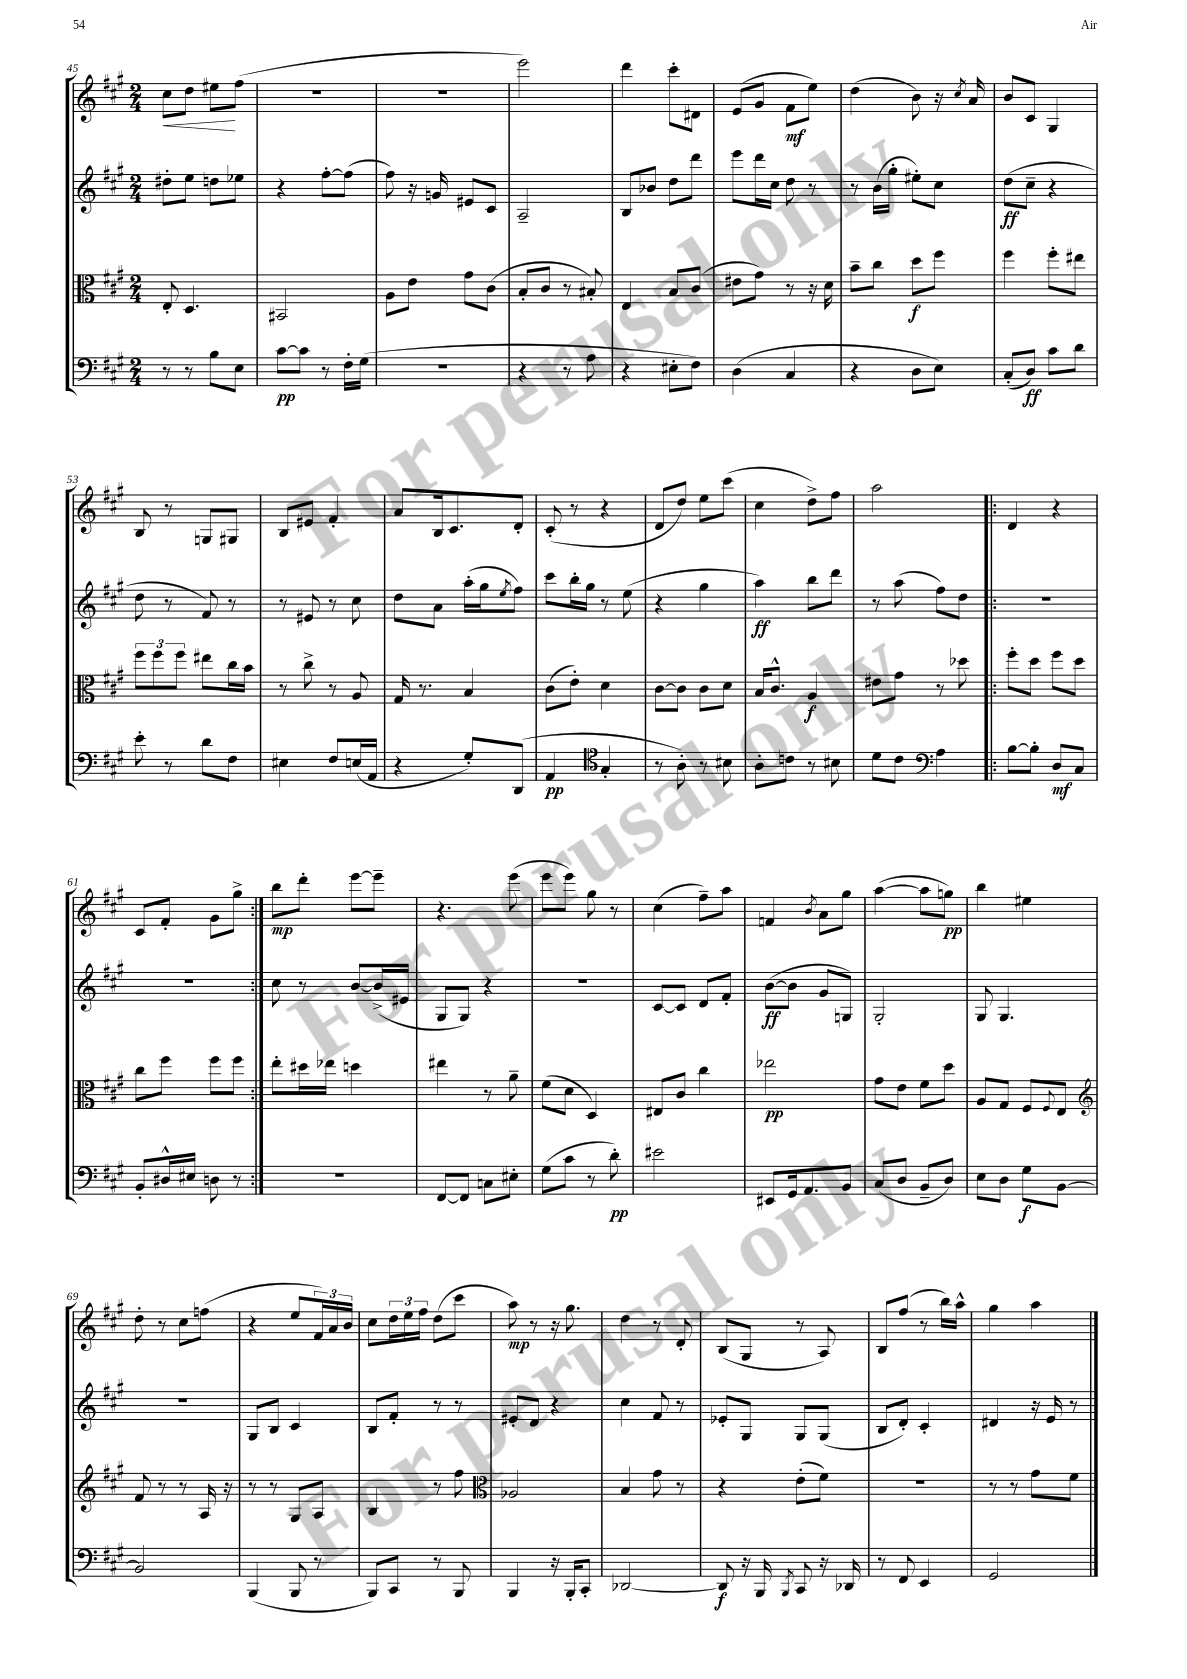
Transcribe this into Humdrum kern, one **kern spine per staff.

**kern	**dynam	**kern	**dynam	**kern	**dynam	**kern	**dynam
*part4	*part4	*part3	*part3	*part2	*part2	*part1	*part1
*staff4	*staff4	*staff3	*staff3	*staff2	*staff2	*staff1	*staff1
*clefF4	*	*clefC3	*	*clefG2	*	*clefG2	*
*k[f#c#g#]	*	*k[f#c#g#]	*	*k[f#c#g#]	*	*k[f#c#g#]	*
*M2/4	*	*M2/4	*	*M2/4	*	*M2/4	*
=45	=45	=45	=45	=45	=45	=45	=45
!	!	!	!	!	!	!	!LO:HP:b
8r	.	8E'/	.	8dd#X'\L	.	8cc#\L	<
8r	.	4.D/	.	8ee\J	.	8dd\J	.
8B\L	.	.	.	8ddn\L	.	8ee#X\L	.
8E\J	.	.	.	8ee-X\J	.	(8ff#\J	[
=46	=46	=46	=46	=46	=46	=46	=46
[8c#\L	pp	2BB#X/	.	4r	.	2r	.
8c#\J]	.	.	.	.	.	.	.
8r	.	.	.	[8ff#'\L	.	.	.
16F#'\LL	.	.	.	(8ff#\J]	.	.	.
(16G#\JJ	.	.	.	.	.	.	.
=47	=47	=47	=47	=47	=47	=47	=47
2r	.	8A\L	.	8ff#\)	.	2r	.
.	.	8e\J	.	16r	.	.	.
.	.	.	.	16gn/	.	.	.
.	.	8g#\L	.	8e#X/L	.	.	.
.	.	(8c#\J	.	8c#/J	.	.	.
=48	=48	=48	=48	=48	=48	=48	=48
4r	.	8B'/L	.	2A~/	.	2eee\)	.
.	.	8c#/J	.	.	.	.	.
8r	.	8r	.	.	.	.	.
8A\	.	8B#X'/)	.	.	.	.	.
=49	=49	=49	=49	=49	=49	=49	=49
4r	.	4E/	.	8B/L	.	4ddd\	.
.	.	.	.	8b-X/J	.	.	.
8E#X'\L	.	8B/L	.	8dd\L	.	8ccc#'\L	.
8F#\J)	.	(8c#/J	.	8ddd\J	.	8d#X\J	.
=50	=50	=50	=50	=50	=50	=50	=50
(4D\	.	8e#X\L	.	8eee\L	.	(8e/L	.
.	.	8g#\J)	.	16ddd\L	.	8g#/J	.
.	.	.	.	16cc#\JJ	.	.	.
4C#/	.	8r	.	8dd\	.	8f#\L	mf
.	.	16r	.	8r	.	8ee\J)	.
.	.	16d\	.	.	.	.	.
=51	=51	=51	=51	=51	=51	=51	=51
4r	.	8b~\L	.	8r	.	(4dd\	.
.	.	8cc#\J	.	(16b\LL	.	.	.
.	.	.	.	16gg#'\JJ	.	.	.
8D\L	.	8dd\L	f	8ee#X'\L)	.	8b\)	.
8E\J)	.	8ff#\J	.	8cc#\J	.	16r	.
.	.	.	.	.	.	8qcc#/	.
.	.	.	.	.	.	16a/	.
=52	=52	=52	=52	=52	=52	=52	=52
(8C#'/L	.	4ff#\	.	(8dd\L	ff	8b/L	.
8D/J)	ff	.	.	8cc#~\J	.	8c#/J	.
8c#\L	.	8ff#'\L	.	4r	.	4G#/	.
8d\J	.	8ee#X\J	.	.	.	.	.
!!LO:LB:g=z
=53	=53	=53	=53	=53	=53	=53	=53
8e'\	.	12ff#\L	.	8dd\	.	8B/	.
.	.	12ff#\	.	.	.	.	.
8r	.	.	.	8r	.	8r	.
.	.	12ff#\J	.	.	.	.	.
8d\L	.	8ee#X\L	.	8f#/)	.	8Gn/L	.
8F#\J	.	16cc#\L	.	8r	.	8G#X/J	.
.	.	16b\JJ	.	.	.	.	.
=54	=54	=54	=54	=54	=54	=54	=54
4E#X\	.	8r	.	8r	.	8B/L	.
.	.	8cc#^\	.	8e#X/	.	8e#X/J	.
8F#/L	.	8r	.	8r	.	4f#'/	.
(16En/L	.	8A/	.	8cc#\	.	.	.
16AA/JJ	.	.	.	.	.	.	.
=55	=55	=55	=55	=55	=55	=55	=55
4r	.	16G#/	.	8dd\L	.	8a/L	.
.	.	8.r	.	.	.	.	.
.	.	.	.	8a\J	.	16B/k	.
.	.	.	.	.	.	8.c#/	.
8G#'/L)	.	4B/	.	(16aa'\LL	.	.	.
.	.	.	.	16gg#\J	.	.	.
.	.	.	.	8qee/	.	.	.
(8DD/J	.	.	.	8ff#\J)	.	8d'/J	.
=56	=56	=56	=56	=56	=56	=56	=56
4AA/	pp	(8c#\L	.	8ccc#\L	.	(8c#'/	.
.	.	8e'\J)	.	16bb'\L	.	8r	.
.	.	.	.	16gg#\JJ	.	.	.
*clefC4	*	*	*	*	*	*	*
4G#'/	.	4d\	.	8r	.	4r	.
.	.	.	.	(8ee\	.	.	.
=57	=57	=57	=57	=57	=57	=57	=57
8r	.	[8c#\L	.	4r	.	8d/L	.
8A'\)	.	8c#\J]	.	.	.	8dd/J)	.
8r	.	8c#\L	.	4gg#\	.	8ee\L	.
8B#X\	.	8d\J	.	.	.	(8ccc#\J	.
=58	=58	=58	=58	=58	=58	=58	=58
8A'\L	.	16B/KL	.	4aa\)	ff	4cc#\	.
.	.	8.c#^^/J	.	.	.	.	.
8cn\J	.	.	.	.	.	.	.
8r	.	4A/	f	8bb\L	.	8dd^\L)	.
8B#X\	.	.	.	8ddd\J	.	8ff#\J	.
=59	=59	=59	=59	=59	=59	=59	=59
8d\L	.	8e#X\L	.	8r	.	2aa\	.
8c#\J	.	8g#\J	.	(8aa\	.	.	.
*clefF4	*	*	*	*	*	*	*
4A\	.	8r	.	8ff#\L)	.	.	.
.	.	8dd-X\	.	8dd\J	.	.	.
=60!|:	=60!|:	=60!|:	=60!|:	=60!|:	=60!|:	=60!|:	=60!|:
[8B\L	.	8ff#'\L	.	2r	.	4d/	.
8B'\J]	.	8dd\J	.	.	.	.	.
8D/L	mf	8ff#\L	.	.	.	4r	.
8C#/J	.	8dd\J	.	.	.	.	.
!!LO:LB:g=z
=61	=61	=61	=61	=61	=61	=61	=61
8BB'/L	.	8cc#\L	.	2r	.	8c#/L	.
16D#X^^/L	.	8ff#\J	.	.	.	8f#'/J	.
16E#X/JJ	.	.	.	.	.	.	.
8Dn\	.	8ff#\L	.	.	.	8g#\L	.
8r	.	8ff#\J	.	.	.	8gg#^\J	.
=62:|!	=62:|!	=62:|!	=62:|!	=62:|!	=62:|!	=62:|!	=62:|!
2r	.	8ee'\L	.	8cc#\	.	8bb\L	mp
.	.	16dd#X\L	.	8r	.	8ddd'\J	.
.	.	16ee-X\JJ	.	.	.	.	.
.	.	4ddn\	.	[8b/L	.	[8eee\L	.
.	.	.	.	(16b^/L]	.	8eee~\J]	.
.	.	.	.	16e#X/JJ	.	.	.
=63	=63	=63	=63	=63	=63	=63	=63
[8FF#/L	.	4ee#X\	.	8G#/L	.	4.r	.
8FF#/J]	.	.	.	8G#/J)	.	.	.
8Cn\L	.	8r	.	4r	.	.	.
8E#X'\J	.	8a~\	.	.	.	(8eee\	.
=64	=64	=64	=64	=64	=64	=64	=64
(8G#\L	.	(8f#\L	.	2r	.	8eee\L	.
8c#\J	.	8d\J	.	.	.	8eee\J)	.
8r	.	4D/)	.	.	.	8gg#\	.
8d'\)	pp	.	.	.	.	8r	.
=65	=65	=65	=65	=65	=65	=65	=65
2e#X\	.	8E#X/L	.	[8c#/L	.	(4cc#\	.
.	.	8c#/J	.	8c#/J]	.	.	.
.	.	4cc#\	.	8d/L	.	8ff#~\L)	.
.	.	.	.	8f#'/J	.	8aa\J	.
=66	=66	=66	=66	=66	=66	=66	=66
8EE#X/L	.	2ee-X\	pp	([8b\L	ff	4fn/	.
16GG#/k	.	.	.	8b\J]	.	.	.
8.AA/	.	.	.	.	.	.	.
.	.	.	.	.	.	8qb/	.
.	.	.	.	8g#/L	.	8a\L	.
8BB/J	.	.	.	8Gn/J)	.	8gg#\J	.
=67	=67	=67	=67	=67	=67	=67	=67
(8C#/L	.	8g#\L	.	2G#'/	.	([4aa\	.
8D/J	.	8e\J	.	.	.	.	.
8BB~/L	.	8f#\L	.	.	.	8aa\L]	.
8D/J)	.	8dd\J	.	.	.	8ggn\J)	pp
=68	=68	=68	=68	=68	=68	=68	=68
8E\L	.	8A/L	.	8G#/	.	4bb\	.
8D\J	.	8G#/J	.	4.G#/	.	.	.
8G#\L	f	8F#/L	.	.	.	4ee#X\	.
.	.	8qqF#/	.	.	.	.	.
[8BB\J	.	8E/J	.	.	.	.	.
!!LO:LB:g=z
=69	=69	=69	=69	=69	=69	=69	=69
*	*	*clefG2	*	*	*	*	*
2BB/]	.	8f#/	.	2r	.	8dd'\	.
.	.	8r	.	.	.	8r	.
.	.	8r	.	.	.	8cc#\L	.
.	.	16A/	.	.	.	(8ffn\J	.
.	.	16r	.	.	.	.	.
=70	=70	=70	=70	=70	=70	=70	=70
(4BBB/	.	8r	.	8G#/L	.	4r	.
.	.	8r	.	8B/J	.	.	.
8BBB/	.	8G#/L	.	4c#/	.	8ee/L	.
8r	.	8A/J	.	.	.	24f#/L)	.
.	.	.	.	.	.	24a/	.
.	.	.	.	.	.	24b/JJ	.
=71	=71	=71	=71	=71	=71	=71	=71
8BBB/L)	.	4B/	.	8B/L	.	8cc#\L	.
8CC#/J	.	.	.	8f#'/J	.	24dd\L	.
.	.	.	.	.	.	24ee\	.
.	.	.	.	.	.	24ff#\JJ	.
8r	.	8r	.	8r	.	(8dd\L	.
8BBB/	.	8ff#\	.	8r	.	8ccc#\J	.
=72	=72	=72	=72	=72	=72	=72	=72
*	*	*clefC3	*	*	*	*	*
4BBB/	.	2A-X/	.	8e#X'/L	.	8aa\)	mp
.	.	.	.	8d/J	.	8r	.
16r	.	.	.	4r	.	16r	.
16BBB'/KL	.	.	.	.	.	8.gg#\	.
8CC#'/J	.	.	.	.	.	.	.
=73	=73	=73	=73	=73	=73	=73	=73
[2DD-X/	.	4B/	.	4cc#\	.	4dd\	.
.	.	8g#\	.	8f#/	.	8r	.
.	.	8r	.	8r	.	8d'/	.
=74	=74	=74	=74	=74	=74	=74	=74
8DD-/]	f	4r	.	8e-X'/L	.	(8B/L	.
16r	.	.	.	8G#/J	.	8G#/J	.
16BBB/	.	.	.	.	.	.	.
8qBBB/	.	.	.	.	.	.	.
8CC#/	.	(8e'\L	.	8G#/L	.	8r	.
16r	.	8f#\J)	.	(8G#/J	.	8A/)	.
16DD-X/	.	.	.	.	.	.	.
=75	=75	=75	=75	=75	=75	=75	=75
8r	.	2r	.	8B/L	.	8B/L	.
8FF#/	.	.	.	8d'/J)	.	(8ff#/J	.
4EE/	.	.	.	4c#'/	.	8r	.
.	.	.	.	.	.	16bb\LL)	.
.	.	.	.	.	.	16aa^^\JJ	.
=76	=76	=76	=76	=76	=76	=76	=76
2GG#/	.	8r	.	4d#X/	.	4gg#\	.
.	.	8r	.	.	.	.	.
.	.	8g#\L	.	16r	.	4aa\	.
.	.	.	.	16e/	.	.	.
.	.	8f#\J	.	8r	.	.	.
==	==	==	==	==	==	==	==
*-	*-	*-	*-	*-	*-	*-	*-
